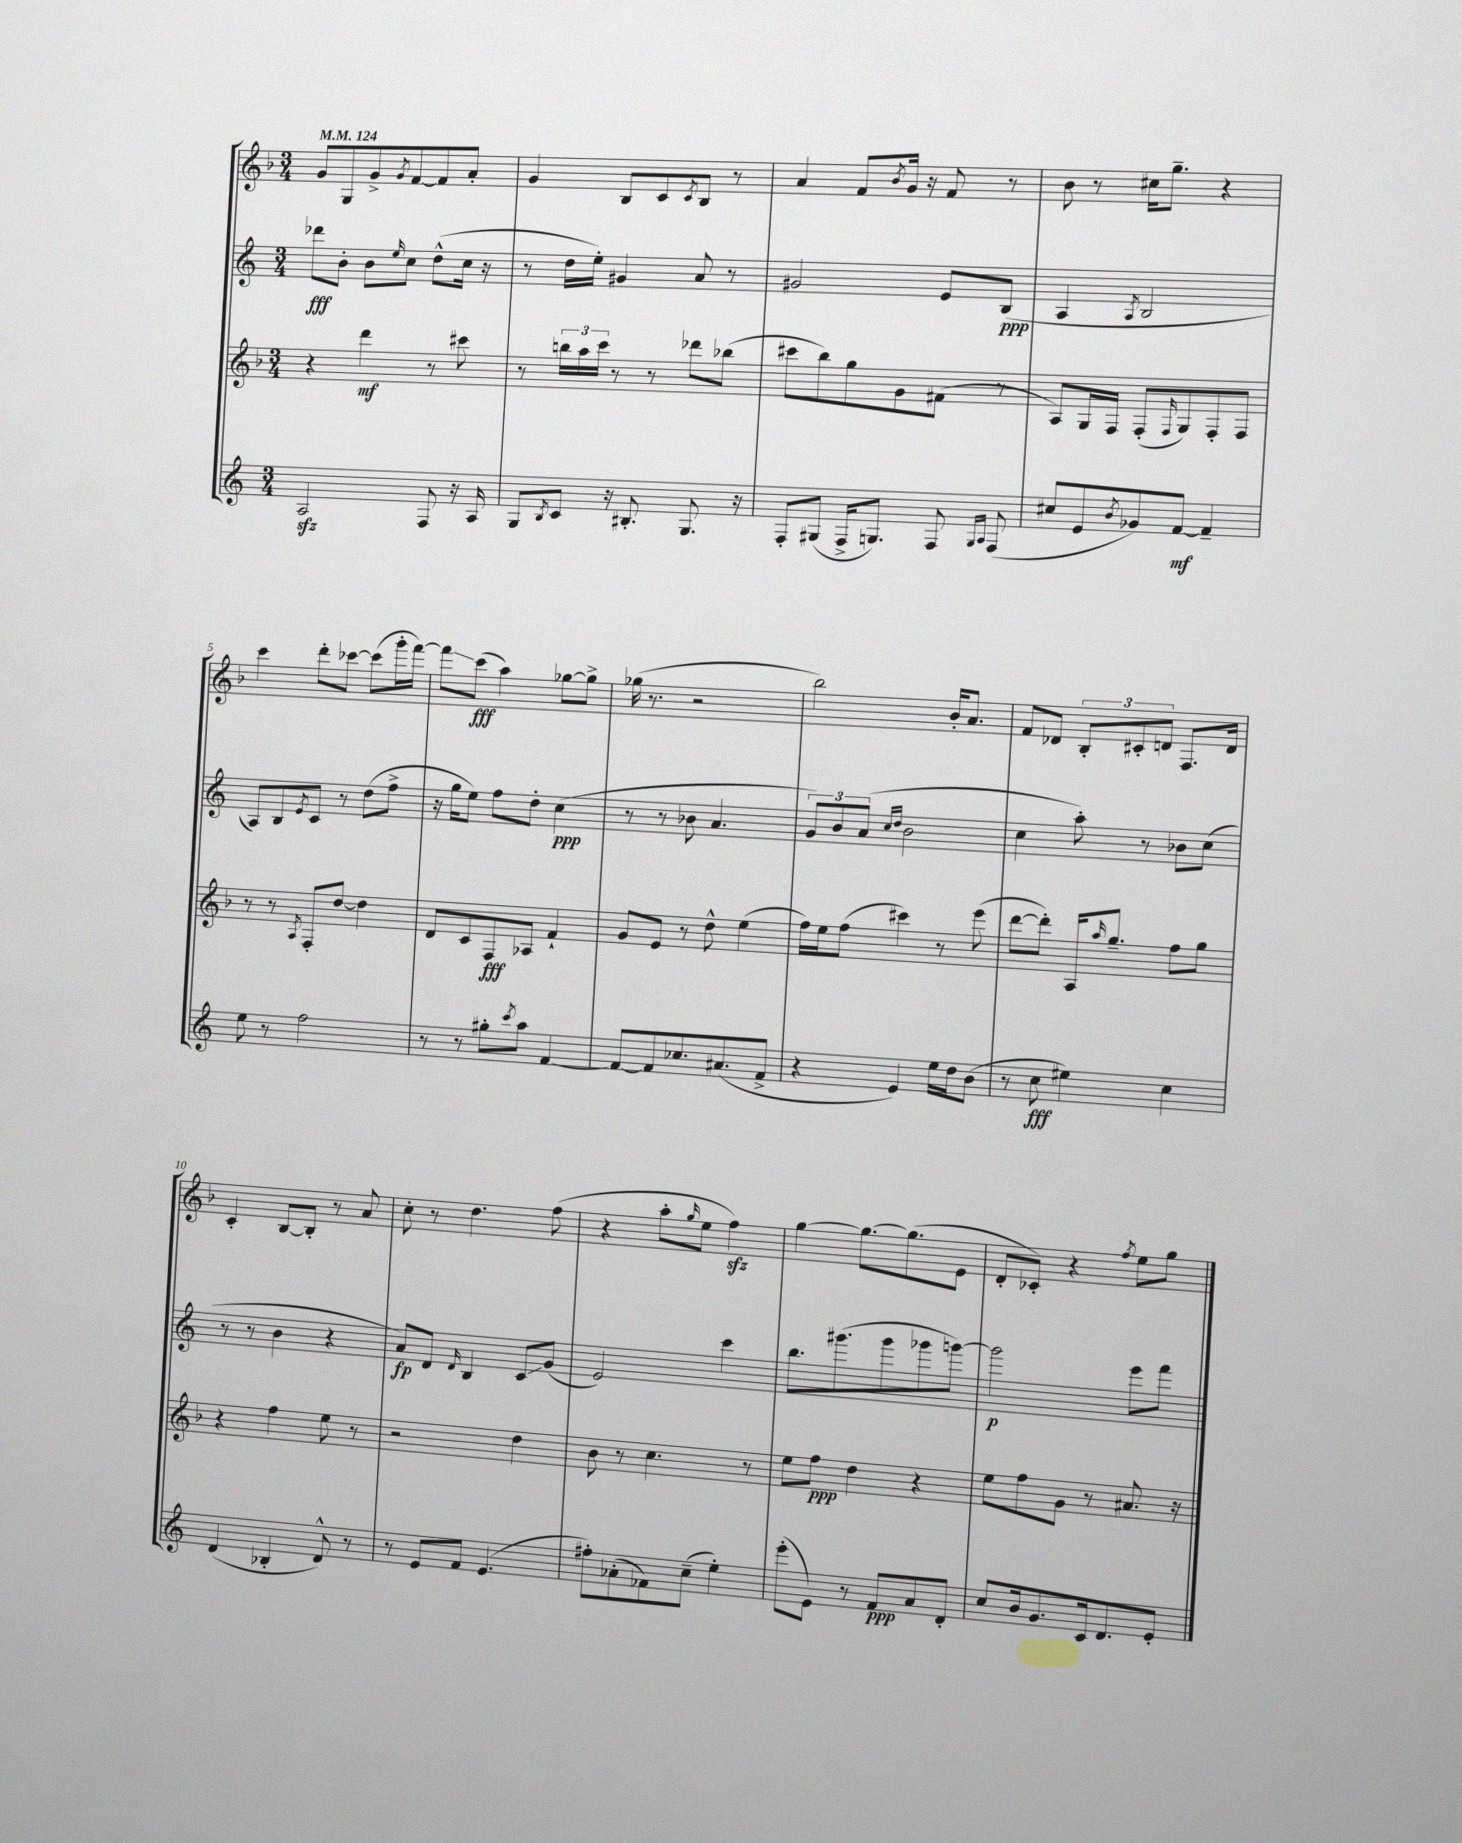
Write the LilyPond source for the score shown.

<<
\new StaffGroup <<
\new Staff = "s0" {
    \clef treble \key f \major \numericTimeSignature \time 3/4 \tempo 4 = 124
    g'8 g8 g'8-> \acciaccatura { g'8 } f'8~ f'8 a'8-. |
    g'4 bes8 c'8 \acciaccatura { c'8 } bes8 r8 |
    a'4 f'8 \acciaccatura { bes'8 } g'16 r16 f'8 r8 |
    bes'8 r8 cis''16 g''8.-- r4 |
    c'''4 d'''8-. ces'''8~ ces'''8( g'''16-. f'''16~) |
    f'''8\glissando c'''8\fff( a''4) ges''8~ ges''8-> |
    ges''16( r8. r2 |
    bes''2) bes'16-. a'8. |
    f'8 des'8 \tuplet 3/2 { bes8-. cis'8-. d'8 } f8. d'16 |
    c'4-. bes8~ bes8-. r8 a'8 |
    c''8-. r8 d''4. f''8( |
    r4 a''8-. \grace { g''16 } e''8 f''4\sfz) |
    g''4~ g''8.~ g''8.( e'8 |
    d'8-. ces'8-.) r4 \acciaccatura { f''8 } e''8 g''8 \bar "|." |
}
\new Staff = "s1" {
    \clef treble \key c \major \numericTimeSignature \time 3/4
    des'''8\fff b'8-. b'8 \grace { e''16 } c''8 d''8-^( c''16 r16 |
    r8 d''16 e''16-.) gis'4 a'8 r8 |
    gis'2 e'8 b8\ppp( |
    a4 \acciaccatura { a8 } b2 |
    a8) b8 \acciaccatura { e'8 } c'8 r8 d''8( f''8-> |
    r16 g''16 e''8) f''8 d''8-. c''4\ppp( |
    r8 r8 bes'8 a'4. |
    \tuplet 3/2 { g'8) b'8 a'8( } \grace { c''16 d''16 } b'2 |
    c''4 a''8-.) r8 bes'8 c''8( |
    r8 r8 b'4 r4 |
    a'8\fp) d'8 \grace { d'16 } b4 c'8\glissando g'8( |
    e'2) c'''4 |
    b''8. gis'''8.( gis'''8 ges'''8 g'''8~) |
    g'''2\p e'''8 f'''8 \bar "|." |
}
\new Staff = "s2" {
    \clef treble \key f \major \numericTimeSignature \time 3/4
    r4 d'''4\mf r8 cis'''8 |
    r8 \tuplet 3/2 { b''16 a''16 c'''16 } r8 r8 des'''8 bes''8( |
    cis'''8 bes''8) g''8 g'8 fis'8( r8 |
    a8) g16 f16 f8-.( \grace { f16 } g8) f8-. f8 |
    r8 r8 \acciaccatura { a8 } f8-. d''8~ d''4 |
    d'8 c'8 f8\fff aes8 f'4-! |
    g'8 e'8 r8 d''8-^ e''4( |
    f''16) e''16 f''8( cis'''4) r8 e'''8( |
    d'''8~ d'''8-.) a16 \grace { a''16 } g''8.-- f''8 g''8 |
    r4 f''4 e''8 r8 |
    r2 d''4 |
    bes'8 r8 c''4. r8 |
    e''8 f''8\ppp d''4 r4 |
    e''8 f''8 g'8 r8 ais'8. r16 \bar "|." |
}
\new Staff = "s3" {
    \clef treble \key c \major \numericTimeSignature \time 3/4
    a2\sfz f8 r16 a16 |
    g8 \acciaccatura { b8 } c'8 r16 bis8.-. g8. r16 |
    f8-. gis8( f16-> g8.) f8 \grace { g16 a16 } f8( |
    cis''8 e'8 \acciaccatura { b'8 } ges'8) f'8~\mf f'4-- |
    e''8 r8 f''2 |
    r8 r8 gis''8-. \acciaccatura { c'''8 } a''8 f'4~ |
    f'8~ f'8 ces''8. ais'8.( f'8-> |
    r4 e'4) e''16 d''16 b'8( |
    r8 c''8\fff eis''4) c''4 |
    d'4( bes4-. d'8-^) r8 |
    r8 e'8 f'8 e'4.( |
    fis''8-.) aes'8-.( fes'8) c''8--( e''4-.) |
    e'''8-.( e'8) r8 f'8\ppp a'8 d'8-. |
    c''8 b'16 g'8. c'16 d'8. e'8-. \bar "|." |
}
>>
>>
